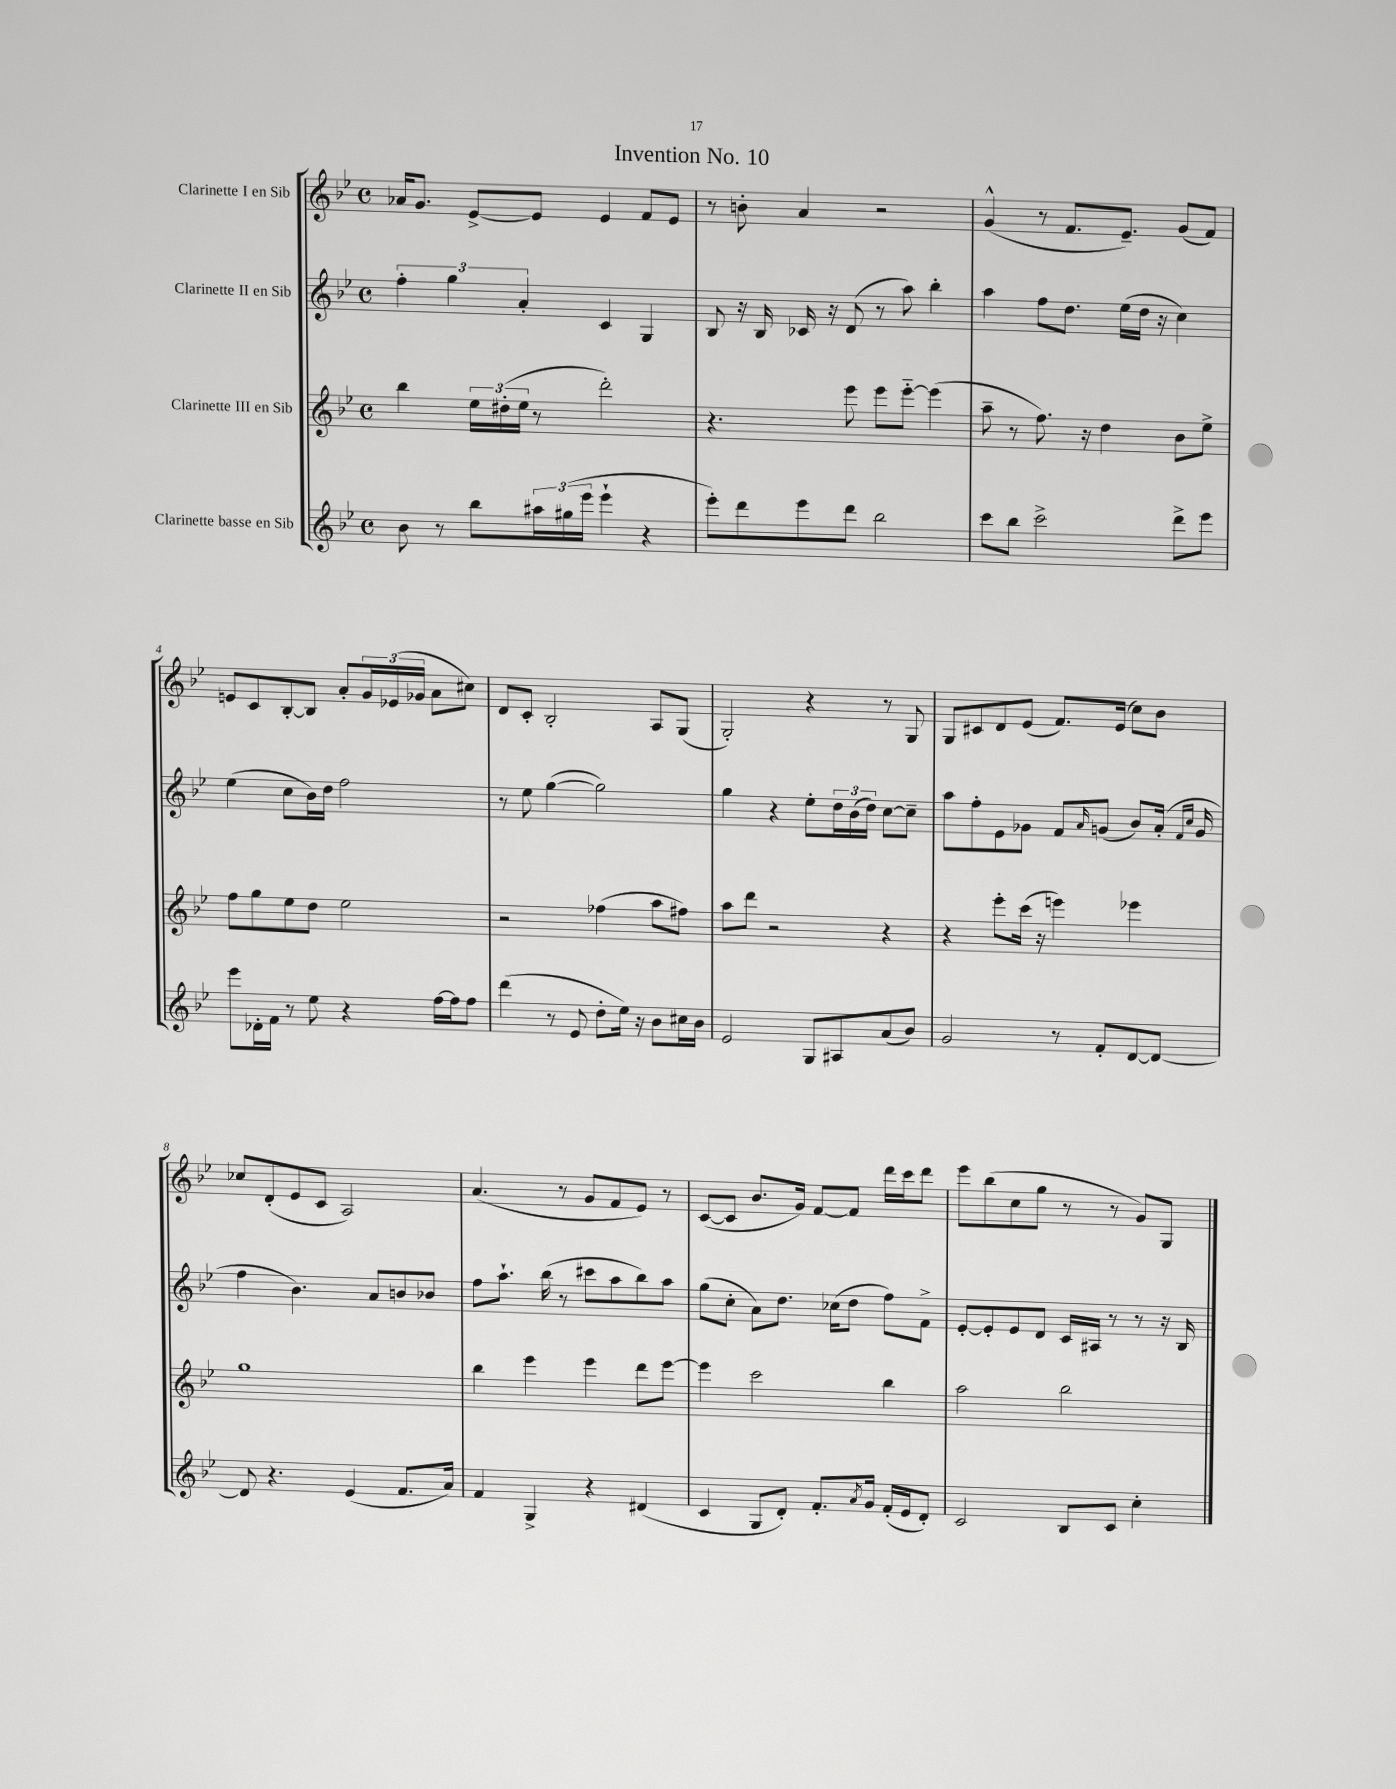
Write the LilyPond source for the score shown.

\header { title = "Invention No. 10" }
<<
\new StaffGroup <<
\new Staff = "s0" \with { instrumentName = "Clarinette I en Sib" } {
    \clef treble \key bes \major \defaultTimeSignature \time 4/4
    aes'16 g'8. ees'8~-> ees'8 ees'4 f'8 ees'8 |
    r8 b'8-. a'4 r2 |
    g'4-^( r8 f'8. ees'8.--) g'8( f'8) |
    e'8 c'8 bes8~-. bes8 a'8-. \tuplet 3/2 { g'16 ees'16( ges'16 } a'8 cis''8) |
    d'8 c'8-. bes2-. a8 g8( |
    g2-.) r4 r8 g8 |
    g8 cis'8 d'8 ees'8( f'8.) ees'16( c''8) bes'8 |
    ces''8 d'8-.( ees'8 c'8 a2) |
    a'4.( r8 g'8 f'8 ees'8) r8 |
    c'8~( c'8 bes'8. g'16) f'8~ f'8 d'''16 c'''16 d'''8 |
    ees'''8 bes''8( c''8 g''8 r8 r8 g'8) g8 \bar "|." |
}
\new Staff = "s1" \with { instrumentName = "Clarinette II en Sib" } {
    \clef treble \key bes \major \defaultTimeSignature \time 4/4
    \tuplet 3/2 { f''4-. g''4 a'4-. } c'4 g4 |
    bes8 r16 bes16 ces'16 r16 d'8( r8 a''8) bes''4-. |
    a''4 f''8 d''8. ees''16( d''16 r16 c''4) |
    ees''4( c''8 bes'16) d''16 f''2 |
    r8 ees''8 g''4~( g''2) |
    g''4 r4 ees''8-. \tuplet 3/2 { d''16 bes'16( d''16) } c''8~ c''8-- |
    a''8 f''8-. ees'8 ges'8 f'8 \grace { a'16 } g'8( bes'8) a'16-.( \grace { f'16 c''16 } g'16 |
    f''4 bes'4.) a'8 b'8 bes'8 |
    f''8 a''8.-! bes''16( r8 cis'''8 a''8 bes''8) a''8 |
    g''8( c''8-. a'8) d''8. ces''16( d''8 f''8) f'8-> |
    ees'8~-. ees'8-. ees'8 d'8 c'16 ais16 r8 r8 r16 bes16 \bar "|." |
}
\new Staff = "s2" \with { instrumentName = "Clarinette III en Sib" } {
    \clef treble \key bes \major \defaultTimeSignature \time 4/4
    bes''4 \tuplet 3/2 { ees''16 dis''16-.( ees''16 } r8 d'''2-.) |
    r4. ees'''8 ees'''8 ees'''8~-_ ees'''4( |
    a''8-- r8 f''8.) r16 d''4 bes'8 ees''8-> |
    f''8 g''8 ees''8 d''8 ees''2 |
    r2 fes''4( a''8 fis''8) |
    a''8 d'''8 r2 r4 |
    r4 ees'''8-. c'''16( r16 e'''4) ees'''4 |
    g''1 |
    bes''4 ees'''4 ees'''4 d'''8 ees'''8~ |
    ees'''4 c'''2 bes''4 |
    a''2 bes''2 \bar "|." |
}
\new Staff = "s3" \with { instrumentName = "Clarinette basse en Sib" } {
    \clef treble \key bes \major \defaultTimeSignature \time 4/4
    bes'8 r8 bes''8 \tuplet 3/2 { ais''16 gis''16( ees'''16 } ees'''4-! r4 |
    ees'''8-.) d'''8 ees'''8 d'''8 bes''2 |
    c'''8 bes''8 c'''2-> d'''8-> ees'''8 |
    ees'''8 des'16-. f'16 r8 ees''8 r4 f''16~ f''16 f''8 |
    d'''4( r8 ees'8 d''8-. ees''16) r16 bes'8 cis''16 bes'16 |
    ees'2 g8 ais8 a'8( bes'8) |
    g'2 r8 f'8-. d'8~ d'8~ |
    d'8 r4. ees'4( f'8. a'16) |
    f'4 g4-> r4 dis'4( |
    c'4 g8 d'8-.) f'8.-. \acciaccatura { a'8 } g'16 f'16-.( ees'16 d'8-.) |
    c'2 bes8 c'8 c''4-. \bar "|." |
}
>>
>>
